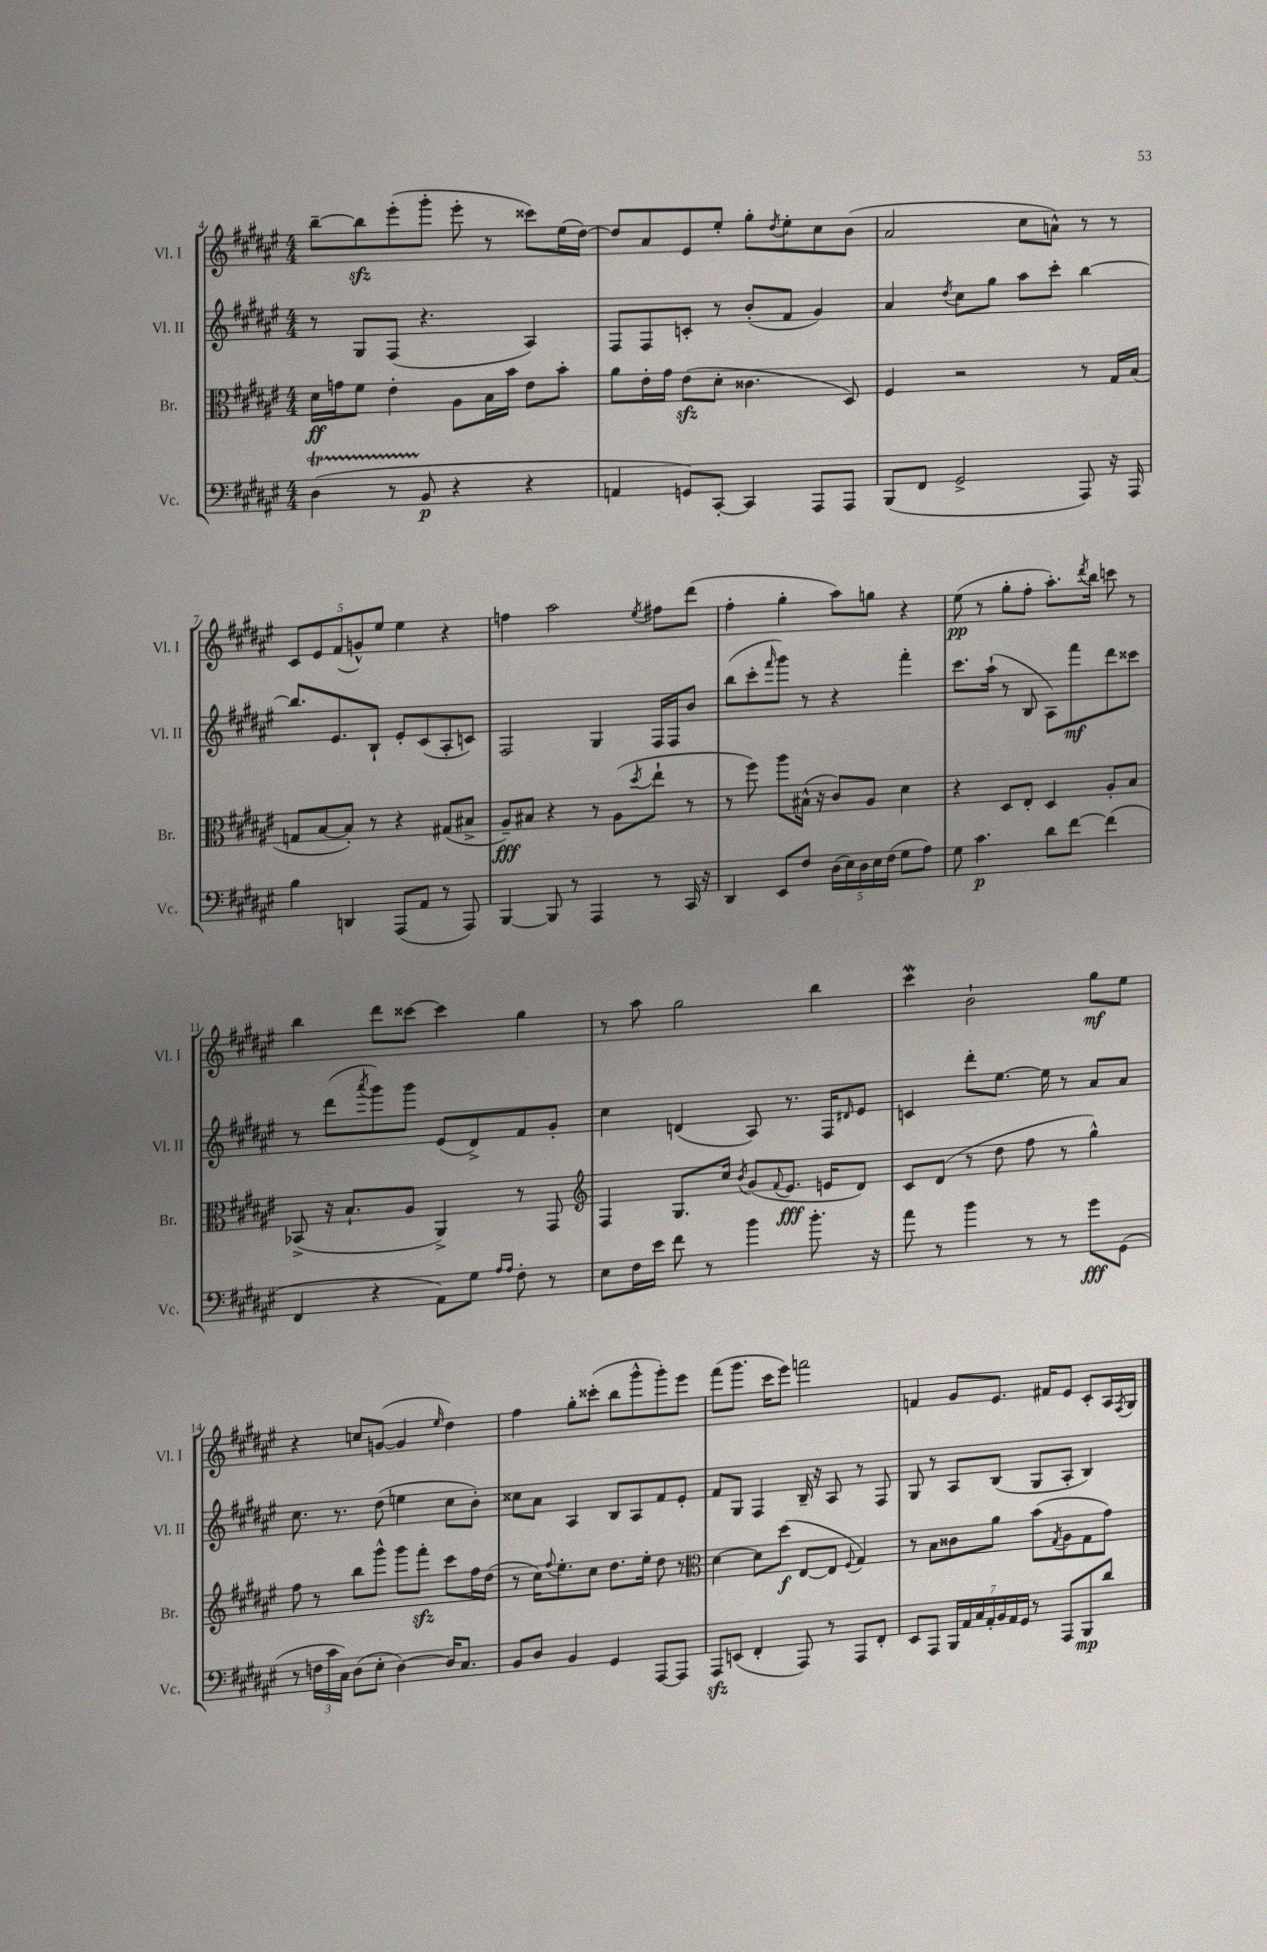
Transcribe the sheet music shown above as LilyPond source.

<<
\new StaffGroup <<
\new Staff = "s0" \with { instrumentName = "Vl. I" shortInstrumentName = "Vl. I" } {
    \clef treble \key fis \major \numericTimeSignature \time 4/4
    b''8~-- b''8\sfz eis'''8-.( gis'''8-. eis'''8-. r8 cisis'''8) eis''16( dis''16~) |
    dis''8 ais'8 eis'8 eis''8-. gis''8-. \acciaccatura { dis''8 } eis''8-. cis''8 b'8( |
    ais'2 cis''8 a'8-^) r8 r8 |
    \tuplet 5/4 { cis'8 eis'8 fis'8( g'8-^) eis''8 } eis''4 r4 |
    f''4 ais''2 \acciaccatura { eis''8 } fis''8 dis'''8( |
    fis''4-. gis''4-. ais''8) g''8 r4 |
    eis''8\pp( r8 gis''8-. fis''8-. ais''8.-.) \acciaccatura { dis'''8 } b''16 c'''8 r8 |
    b''4 dis'''8 cisis'''8~ cisis'''4 gis''4 |
    r8 ais''8 gis''2 b''4 |
    cis'''4\mordent b'2-! gis''8\mf eis''8 |
    r4 c''8 g'8~( g'4 \grace { eis''16 } dis''4) |
    fis''4 gis''8-. cisis'''8-.( b''8 gis'''8-^ gis'''8-.) eis'''8 |
    fis'''8( gis'''8. cis'''16 eis'''8) f'''2 |
    f'4 gis'8 eis'8. fis'16 eis'8 cis'8-. ais16 \acciaccatura { fis8 } gis16 \bar "|." |
}
\new Staff = "s1" \with { instrumentName = "Vl. II" shortInstrumentName = "Vl. II" } {
    \clef treble \key fis \major \numericTimeSignature \time 4/4
    r8 gis8 fis8( r4. ais4) |
    fis8 fis8 c'8-. r8 b'8-.( fis'8 gis'4) |
    ais'4 \acciaccatura { dis''8 } cis''8 gis''8 ais''8 cis'''8-. b''4~ |
    b''8. eis'8. b8-! eis'8-. cis'8( ais8-. c'8) |
    fis2 gis4 fis16 fis16 b'8 |
    b''8( cis'''8-. \grace { fis'''16 } gis'''8) r8 r4 fis'''4-. |
    cis'''8. ais''16-!( r8 b8 ais8) fis'''8\mf dis'''8 cisis'''8 |
    r8 dis'''8( \acciaccatura { ais'''8 } gis'''8) gis'''8 eis'8( dis'8->) fis'8 gis'8-. |
    cis''4 d'4( ais8) r8. fis16 \grace { dis'16 } eis'8 |
    c'4 dis'''8-. eis''8.~ eis''16 r8 ais'8 ais'8 |
    cis''8. r8. dis''8( e''4 cis''8 b'8-.) |
    cisis''8 ais'8 ais4 b8 ais8 fis'8 eis'8-. |
    fis'8 gis8 fis4 b16-- r16 ais8 r8 fis8 |
    gis8 r8 ais8 b8( gis8 ais8-. b4) \bar "|." |
}
\new Staff = "s2" \with { instrumentName = "Br." shortInstrumentName = "Br." } {
    \clef alto \key fis \major \numericTimeSignature \time 4/4
    dis'16\ff g'16 fis'8 eis'4-. ais8 b16 b'16 eis'8 b'8-. |
    ais'8 eis'16-. gis'16 eis'8\sfz( dis'8-. cisis'4. dis8) |
    fis4 r2 r8 gis16 b16( |
    g8 b8~ b8-.) r8 r4 gis8( bis8-> |
    ais8--\fff) bis8 r4 r8 ais8( \acciaccatura { dis''8 } eis''8-! r8 |
    r8 fis''8) ais''8 bis16-^( r16 cis'8) ais8 dis'4 |
    r4 dis8 eis8-. dis4 ais8-. b8 |
    bes,8->( r16 b8.-! ais8 ais,4->) r8 gis,8 |
    \clef treble fis4 gis8. cis''16 \acciaccatura { b'8 } gis'8( \appoggiatura { fis'8 } eis'8.\fff e'16 dis'8) |
    cis'8 dis'8( r8 dis''8 fis''8 r8 gis''4-^) |
    fis''8 r8 b''8 gis'''8-^ gis'''8 fis'''8-.\sfz cis'''8 fis''16 dis''16( |
    r8 cis''16) \appoggiatura { fis''8 } eis''8.-. cis''8 dis''8. eis''16-. dis''8 r8 |
    \clef alto dis'4~ dis'8 dis''8\f( eis8~ eis8 \appoggiatura { fis8 } gis4) |
    r8 b8 cisis'8 ais'8 b'8( \acciaccatura { gis8 } ais8 gis8 gis'8) \bar "|." |
}
\new Staff = "s3" \with { instrumentName = "Vc." shortInstrumentName = "Vc." } {
    \clef bass \key fis \major \numericTimeSignature \time 4/4
    dis4\startTrillSpan( r8 b,8\stopTrillSpan\p r4 r4 |
    a,4 g,8) cis,8~-. cis,4 ais,,8 ais,,8 |
    b,,8( fis,8 gis,2-> ais,,8) r16 ais,,16 |
    b4 d,4 ais,,8( ais,8 r8 ais,,8) |
    b,,4~ b,,8 r8 ais,,4 r8 cis,16 r16 |
    dis,4 eis,8 fis8 \tuplet 5/4 { dis16( eis16) dis16 eis16 fis16( } gis8 ais8) |
    gis8 cis'4.\p dis'8 fis'8~ fis'4( |
    fis,4 r4 ais,8) gis8 \grace { ais16 ais16 } fis8-. r8 |
    eis8 fis16 eis'16 fis'8 r8 b'4 b'8.-. r16 |
    ais'8 r8 b'4 r8 r8 gis'8\fff gis,8( |
    r8 \tuplet 3/2 { f16 cis'16 cis16) } dis8( eis8-. dis4~) dis16 cis8. |
    b,8 dis8 b,4 gis,4 ais,,8~ ais,,8 |
    ais,,8\sfz e,8( fis,4-. ais,,8) r8 ais,,8 fis,8-. |
    eis,8 ais,,8 \tuplet 7/4 { b,,16 ais,16 cis16 ais,16-. b,16 ais,16 gis,16 } r8 ais,,8 b,,8\mp dis'8 \bar "|." |
}
>>
>>
\layout { \context { \Score currentBarNumber = #4 } }
